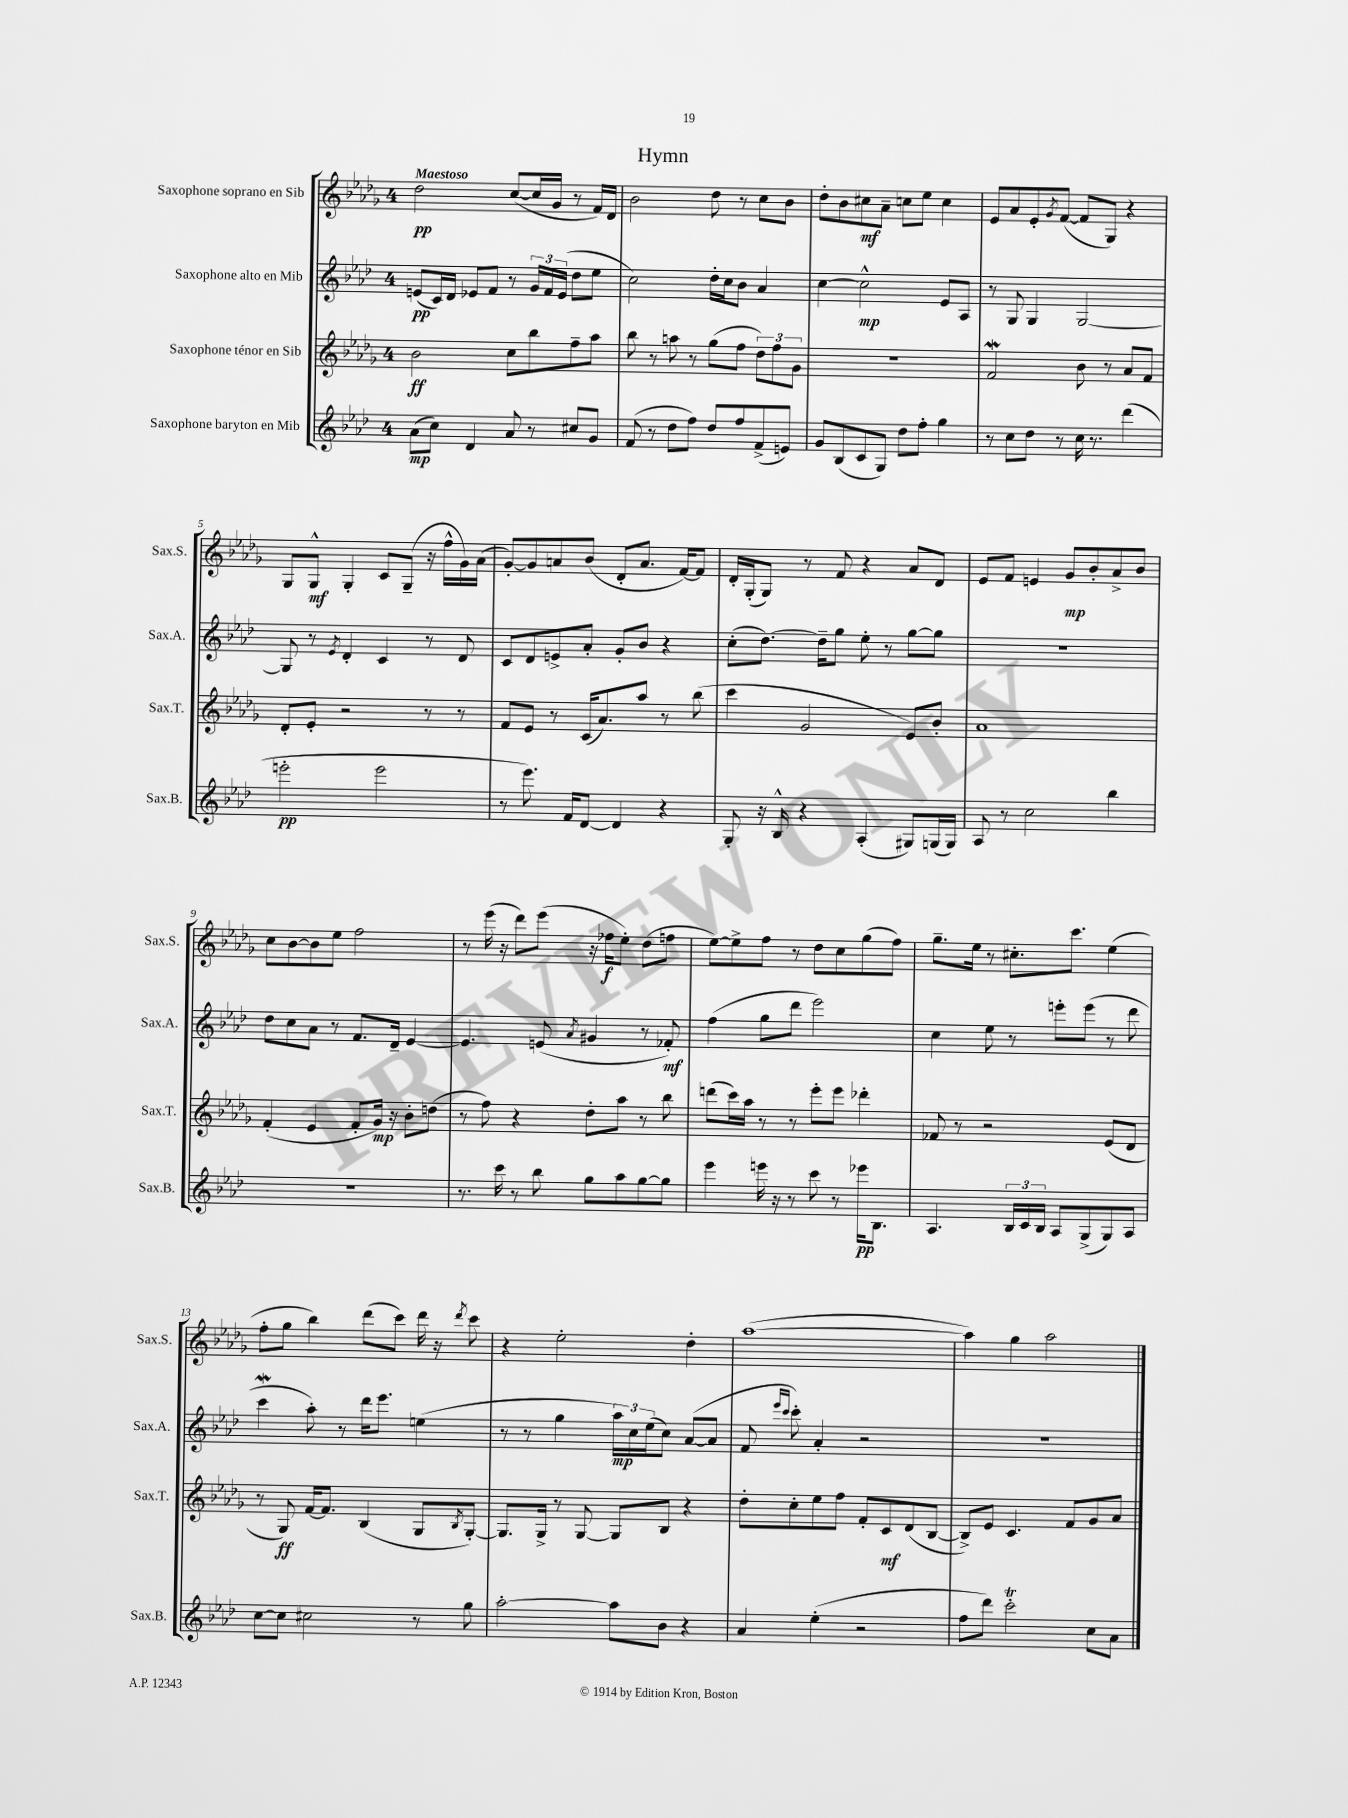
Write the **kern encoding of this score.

**kern	**dynam	**kern	**dynam	**kern	**dynam	**kern	**dynam
*part4	*part4	*part3	*part3	*part2	*part2	*part1	*part1
*staff4	*staff4	*staff3	*staff3	*staff2	*staff2	*staff1	*staff1
*I"Saxophone baryton en Mib	*	*I"Saxophone ténor en Sib	*	*I"Saxophone alto en Mib	*	*I"Saxophone soprano en Sib	*
*I'Sax.B.	*	*I'Sax.T.	*	*I'Sax.A.	*	*I'Sax.S.	*
*clefG2	*	*clefG2	*	*clefG2	*	*clefG2	*
*k[b-e-a-d-]	*	*k[b-e-a-d-g-]	*	*k[b-e-a-d-]	*	*k[b-e-a-d-g-]	*
*M4/4	*	*M4/4	*	*M4/4	*	*M4/4	*
=1	=1	=1	=1	=1	=1	=1	=1
!	!	!	!	!	!	!LO:TX:a:B:t=Maestoso	!
(8a-\L	mp	2b-\	ff	(8en/L	pp	2dd-\	pp
8cc\J)	.	.	.	16c/L)	.	.	.
.	.	.	.	16d-/JJ	.	.	.
4d-/	.	.	.	8e-X/L	.	.	.
.	.	.	.	8f/J	.	.	.
8a-/	.	8cc\L	.	8r	.	([8cc/L	.
8r	.	8bb-\	.	24g/LL	.	16cc/L]	.
.	.	.	.	24f/	.	.	.
.	.	.	.	.	.	16g-/JJ	.
.	.	.	.	(24e-/JJ	.	.	.
8cc#X/L	.	8ff~\	.	8dd-\L	.	8r	.
8g/J	.	8aa-\J	.	8ee-\J	.	16f/LL)	.
.	.	.	.	.	.	16d-/JJ	.
=2	=2	=2	=2	=2	=2	=2	=2
(8f/	.	8bb-\	.	2cc\)	.	2b-\	.
8r	.	8r	.	.	.	.	.
8dd-\L	.	8aan\	.	.	.	.	.
8ff\J)	.	8r	.	.	.	.	.
8dd-/L	.	(8gg-\L	.	16dd-'\LL	.	8dd-\	.
.	.	.	.	16cc\J	.	.	.
8ff/	.	8ff\J	.	8b-\J	.	8r	.
(8f^/	.	12dd-\L)	.	4a-/	.	8cc\L	.
.	.	12ff\	.	.	.	.	.
8en/J)	.	.	.	.	.	8b-\J	.
.	.	12g-\J	.	.	.	.	.
=3	=3	=3	=3	=3	=3	=3	=3
8g/L	.	1r	.	[4cc\	.	8dd-'\L	.
(8B-/	.	.	.	.	.	8b-\	.
8c/	.	.	.	2cc^^\]	mp	8cc#X\	mf
8G/J)	.	.	.	.	.	8a-~\J	.
8dd-\L	.	.	.	.	.	8ccn\L	.
8ff'\J	.	.	.	.	.	8ee-\J	.
4gg\	.	.	.	8e-/L	.	4cc\	.
.	.	.	.	8A-/J	.	.	.
=4	=4	=4	=4	=4	=4	=4	=4
8r	.	2fW/	.	8r	.	8e-/L	.
8cc\L	.	.	.	8G/	.	8a-/	.
8dd-\J	.	.	.	4G/	.	8e-'/	.
.	.	.	.	.	.	8qg-/	.
8r	.	.	.	.	.	([8f/J	.
16cc\	.	8b-\	.	[2G/	.	8f/L]	.
8.r	.	.	.	.	.	.	.
.	.	8r	.	.	.	8G-/J)	.
(4ddd-\	.	8a-/L	.	.	.	4r	.
.	.	8f/J	.	.	.	.	.
!!LO:LB:g=z
=5	=5	=5	=5	=5	=5	=5	=5
2eeen'\	pp	8d-'/L	.	8G/]	.	8G-/L	.
.	.	8e-'/J	.	8r	.	8G-^^/J	mf
.	.	.	.	8qe-/	.	.	.
.	.	2r	.	4d-'/	.	4G-'/	.
2eee\	.	.	.	4c/	.	8c/L	.
.	.	.	.	.	.	(8G-~/J	.
.	.	8r	.	8r	.	16r	.
.	.	.	.	.	.	16ff^^\LL	.
.	.	8r	.	8d-/	.	16g-\)	.
.	.	.	.	.	.	(16a-\JJ	.
=6	=6	=6	=6	=6	=6	=6	=6
8r	.	8f/L	.	8c/L	.	[8g-'/L)	.
8.eee-\)	.	8e-/J	.	8d-/	.	8g-/]	.
.	.	8r	.	8en^/	.	8an/	.
16f/KL	.	.	.	.	.	.	.
[8d-/J	.	(16c/KL	.	8a-'/J	.	(8b-/J	.
.	.	8.a-/)	.	.	.	.	.
4d-/]	.	.	.	8g'/L	.	8d-'/L	.
.	.	8aa-/J	.	8b-/J	.	8.a/J	.
4r	.	8r	.	4r	.	.	.
.	.	.	.	.	.	[16f/KL)	.
.	.	(8bb-\	.	.	.	8f/J]	.
=7	=7	=7	=7	=7	=7	=7	=7
8G'/	.	4ccc\	.	(8cc'\L	.	16d-'/LL	.
.	.	.	.	.	.	(16G-'/J	.
16r	.	.	.	[8.dd-\J)	.	8G-/J)	.
16B-^^/	.	.	.	.	.	.	.
4r	.	2g-/	.	.	.	8r	.
.	.	.	.	16dd-~\KL]	.	.	.
.	.	.	.	8gg\J	.	8f/	.
(4A-'/	.	.	.	8ee-'\	.	4r	.
.	.	.	.	8r	.	.	.
8G#X/L)	.	8e-/L)	.	[8gg\L	.	8a-/L	.
(16Gn/L	.	8b-'/J	.	8gg\J]	.	8d-/J	.
16G/JJ)	.	.	.	.	.	.	.
=8	=8	=8	=8	=8	=8	=8	=8
8A-/	.	1a-	.	1r	.	8e-/L	.
8r	.	.	.	.	.	8f/J	.
2cc\	.	.	.	.	.	4en/	.
.	.	.	.	.	.	8g-/L	mp
.	.	.	.	.	.	8b-'/	.
4bb-\	.	.	.	.	.	8a-^/	.
.	.	.	.	.	.	8b-/J	.
!!LO:LB:g=z
=9	=9	=9	=9	=9	=9	=9	=9
1r	.	(4f'/	.	8dd-\L	.	8cc\L	.
.	.	.	.	8cc\	.	[8b-\	.
.	.	4e-/	.	8a-\J	.	8b-\]	.
.	.	.	.	8r	.	8ee-\J	.
.	.	8f'/L	.	8.f/L	.	2ff\	.
.	.	16g-/Jk)	mp	.	.	.	.
.	.	16r	.	16d-~/Jk	.	.	.
.	.	8b-'\L	.	[4e-/	.	.	.
.	.	(8ddn\J	.	.	.	.	.
=10	=10	=10	=10	=10	=10	=10	=10
8.r	.	8r	.	4.e-/]	.	8r	.
.	.	8ff\)	.	.	.	(16eee-\	.
16ccc\	.	.	.	.	.	16r	.
8r	.	4r	.	.	.	8ddd-\L)	.
8bb-\	.	.	.	(8en/	.	(8eee-\J	.
.	.	.	.	8qa-/	.	.	.
8gg\L	.	8dd-'\L	.	4g#X/	.	16r	.
.	.	.	.	.	.	16ff-X\KL	f
8aa-\	.	8aa-\J	.	.	.	8ee-'\J)	.
[8gg\	.	8r	.	8r	.	(8dd-\L	.
8gg\J]	.	8bb-\	.	8f-X'/)	mf	8ffn\J	.
=11	=11	=11	=11	=11	=11	=11	=11
4eee-\	.	(8dddn\L	.	(4ff\	.	[8ee-\L)	.
.	.	16ccc\L)	.	.	.	8ee-^\]	.
.	.	16aa-\JJ	.	.	.	.	.
16eeen\	.	8r	.	8gg\L	.	8ff\J	.
16r	.	.	.	.	.	.	.
8r	.	8r	.	8ddd-\J	.	8r	.
8ccc\	.	8eee-'\L	.	2eee-\)	.	8dd-\L	.
8r	.	8eee-\J	.	.	.	8cc\	.
16eee-X\KL	pp	4ddd-X'\	.	.	.	(8gg-\	.
8.B-\J	.	.	.	.	.	.	.
.	.	.	.	.	.	8ff\J)	.
=12	=12	=12	=12	=12	=12	=12	=12
4.A-/	.	8f-X/	.	4cc\	.	8.gg-~\L	.
.	.	8r	.	.	.	.	.
.	.	.	.	.	.	16ee-\Jk	.
.	.	2r	.	8ee-\	.	8r	.
24B-/LL	.	.	.	8r	.	8.cc#X'\L	.
24c/	.	.	.	.	.	.	.
24B-/JJ	.	.	.	.	.	.	.
8A-/L	.	.	.	8eeen'\L	.	.	.
.	.	.	.	.	.	8.ccc\J	.
(8G^/	.	.	.	(8eee\J	.	.	.
8G/)	.	(8e-/L	.	8r	.	(4ee-\	.
8A-/J	.	8d-/J	.	8ddd-\	.	.	.
!!LO:LB:g=z
=13	=13	=13	=13	=13	=13	=13	=13
[8cc\L	.	8r	.	4cccW\	.	8ff'\L	.
8cc\J]	.	8G-/)	ff	.	.	8gg-\J	.
2cc#X\	.	[16f/KL	.	8aa-'\)	.	4bb-\)	.
.	.	8.f/J]	.	.	.	.	.
.	.	.	.	8r	.	.	.
.	.	(4B-/	.	16ddd-\KL	.	(8ddd-\L	.
.	.	.	.	8.eee-\J	.	.	.
.	.	.	.	.	.	8ccc\J)	.
8r	.	8G-/L	.	(4een\	.	16ddd-\	.
.	.	.	.	.	.	16r	.
.	.	8qB-/	.	.	.	8qddd-/	.
8gg\	.	[8G-'/J)	.	.	.	8ccc\	.
=14	=14	=14	=14	=14	=14	=14	=14
[2aa-'\	.	8.G-/L]	.	8r	.	4r	.
.	.	.	.	8r	.	.	.
.	.	16G-^/Jk	.	.	.	.	.
.	.	8r	.	4gg\	.	2ee-'\	.
.	.	[8G-/	.	.	.	.	.
8aa-\L]	.	8G-/L]	.	24aa-\LL)	mp	.	.
.	.	.	.	24cc\	.	.	.
.	.	.	.	(24ee-\J	.	.	.
8b-\J	.	8B-/J	.	8cc\J)	.	.	.
4r	.	4r	.	([8a-/L	.	4dd-'\	.
.	.	.	.	8a-/J]	.	.	.
=15	=15	=15	=15	=15	=15	=15	=15
4a-/	.	8dd-'\L	.	8f/	.	([1aa-	.
.	.	.	.	16qqeee-/LL	.	.	.
.	.	.	.	16qqccc/JJ	.	.	.
.	.	8cc'\	.	8ccc'\)	.	.	.
(4ee-'\	.	8ee-\	.	4a-'/	.	.	.
.	.	8ff\J	.	.	.	.	.
2r	.	8f'/L	.	2r	.	.	.
.	.	8c/	mf	.	.	.	.
.	.	(8d-/	.	.	.	.	.
.	.	[8B-/J	.	.	.	.	.
=16	=16	=16	=16	=16	=16	=16	=16
8ff\L	.	8B-^/L])	.	1r	.	4aa-\])	.
8ddd-\J)	.	8e-/J	.	.	.	.	.
2ccct'\	.	4.c/	.	.	.	4gg-\	.
.	.	.	.	.	.	2aa-\	.
.	.	8f/L	.	.	.	.	.
8cc\L	.	8g-/	.	.	.	.	.
8a-\J	.	8a-/J	.	.	.	.	.
==	==	==	==	==	==	==	==
*-	*-	*-	*-	*-	*-	*-	*-
